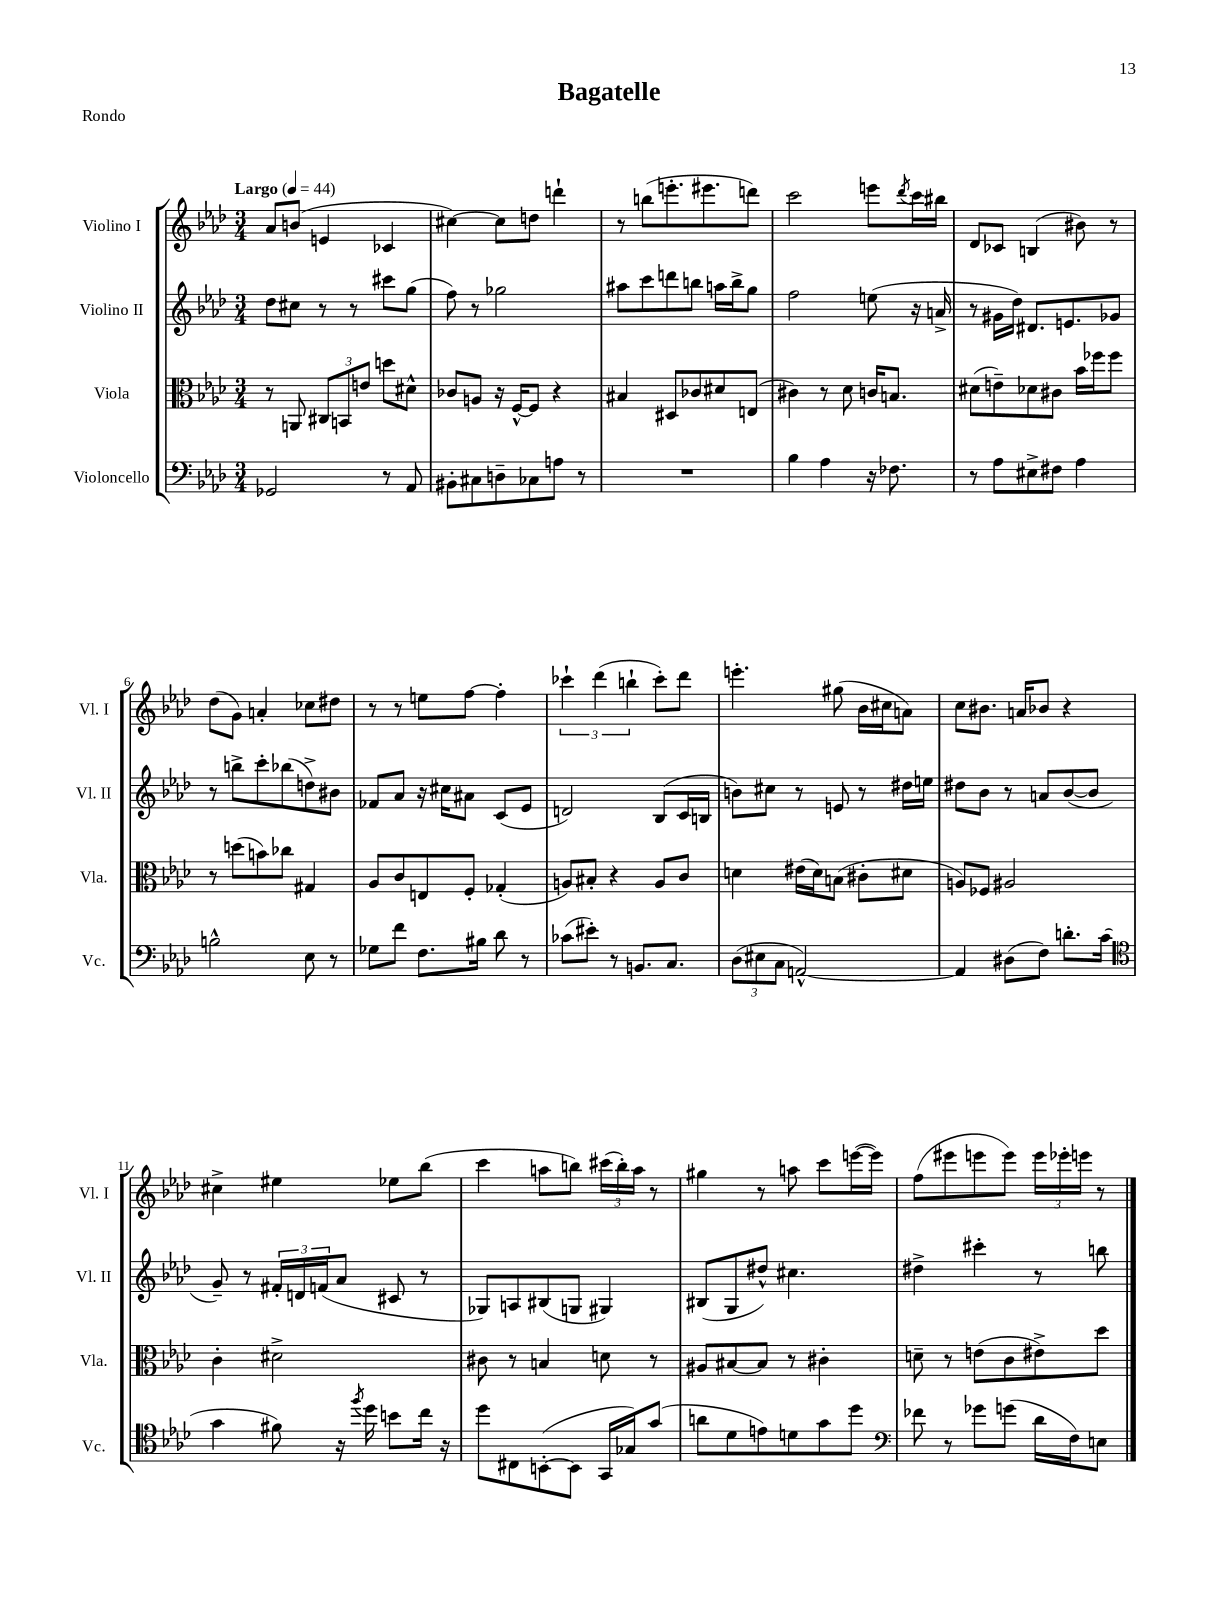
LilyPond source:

\header { title = "Bagatelle" piece = "Rondo" }
<<
\new StaffGroup <<
\new Staff = "s0" \with { instrumentName = "Violino I" shortInstrumentName = "Vl. I" } {
    \clef treble \key aes \major \numericTimeSignature \time 3/4 \tempo "Largo" 4 = 44
    aes'8 b'8( e'4 ces'4 |
    cis''4~) cis''8 d''8 d'''4-! |
    r8 b''8( e'''8.-. eis'''8. d'''8) |
    c'''2 e'''8 \acciaccatura { des'''8 } c'''16 bis''16 |
    des'8 ces'8 b4( bis'8) r8 |
    des''8( g'8) a'4-. ces''8 dis''8 |
    r8 r8 e''8 f''8~ f''4-. |
    \tuplet 3/2 { ces'''4-! des'''4( b''4-! } ces'''8-.) des'''8 |
    e'''4.-. gis''8( bes'16 cis''16 a'8) |
    c''8 bis'8. a'16 bes'8 r4 |
    cis''4-> eis''4 ees''8 bes''8( |
    c'''4 a''8 b''8) \tuplet 3/2 { cis'''16( b''16-.) a''16 } r8 |
    gis''4 r8 a''8 c'''8 e'''16~( e'''16) |
    f''8( eis'''8 e'''8 e'''8) \tuplet 3/2 { e'''16 ees'''16-. e'''16 } r8 \bar "|." |
}
\new Staff = "s1" \with { instrumentName = "Violino II" shortInstrumentName = "Vl. II" } {
    \clef treble \key aes \major \numericTimeSignature \time 3/4
    des''8 cis''8 r8 r8 cis'''8 g''8( |
    f''8) r8 ges''2 |
    ais''8 c'''8 d'''8 b''8 a''16 b''16-> g''8 |
    f''2 e''8( r16 a'16-> |
    r8 gis'16 des''16) dis'8. e'8. ges'8 |
    r8 b''8-> c'''8-. bes''8( d''8->) bis'8 |
    fes'8 aes'8 r16 cis''16 ais'8 c'8( ees'8 |
    d'2) bes8( c'16 b16 |
    b'8) cis''8 r8 e'8 r8 dis''16 e''16 |
    dis''8 bes'8 r8 a'8 bes'8~( bes'8 |
    g'8--) r8 \tuplet 3/2 { fis'16-. d'16 f'16( } aes'8 cis'8 r8 |
    ges8) a8 bis8( g8 gis4) |
    bis8( g8 dis''8-^) cis''4. |
    dis''4-> cis'''4-. r8 b''8 \bar "|." |
}
\new Staff = "s2" \with { instrumentName = "Viola" shortInstrumentName = "Vla." } {
    \clef alto \key aes \major \numericTimeSignature \time 3/4
    r8 a,8 \tuplet 3/2 { cis8 b,8 e'8 } d''8 dis'8-^ |
    ces'8 a8 r16 f16~-^ f8 r4 |
    bis4 dis8 ces'8 dis'8 e8( |
    cis'4) r8 des'8 c'16 b8. |
    dis'8( e'8--) des'8 cis'8 bes'16 fes''16 fes''8 |
    r8 d''8( b'8) ces''8 gis4 |
    aes8 c'8 e8 f8-. ges4-.( |
    a8) bis8-. r4 a8 c'8 |
    d'4 eis'16( d'16) b8( cis'8-. dis'8 |
    a8) fes8 ais2 |
    c'4-. dis'2-> |
    cis'8 r8 b4 d'8 r8 |
    ais8 bis8~ bis8 r8 cis'4-. |
    d'8-- r8 e'8( c'8 eis'8->) des''8 \bar "|." |
}
\new Staff = "s3" \with { instrumentName = "Violoncello" shortInstrumentName = "Vc." } {
    \clef bass \key aes \major \numericTimeSignature \time 3/4
    ges,2 r8 aes,8 |
    bis,8-. cis8 d8-- ces8 a8 r8 |
    R2. |
    bes4 aes4 r16 fes8. |
    r8 aes8 eis8-> fis8 aes4 |
    b2-^ ees8 r8 |
    ges8 f'8 f8. bis16 des'8 r8 |
    ces'8( eis'8-.) r8 b,8. c8. |
    \tuplet 3/2 { des8( eis8 c8 } a,2~-^) |
    a,4 dis8( f8) d'8.-. c'16( |
    \clef tenor g'4 fis'8) r16 \acciaccatura { f''8 } des''16 b'8 c''16 r16 |
    des''8 cis8 b,8~-.( b,8 g,16 ges16) g'8( |
    a'8 des'8 e'8) d'8 g'8 des''8 |
    \clef bass fes'8 r8 ges'8 g'8( des'16 f16) e8 \bar "|." |
}
>>
>>
